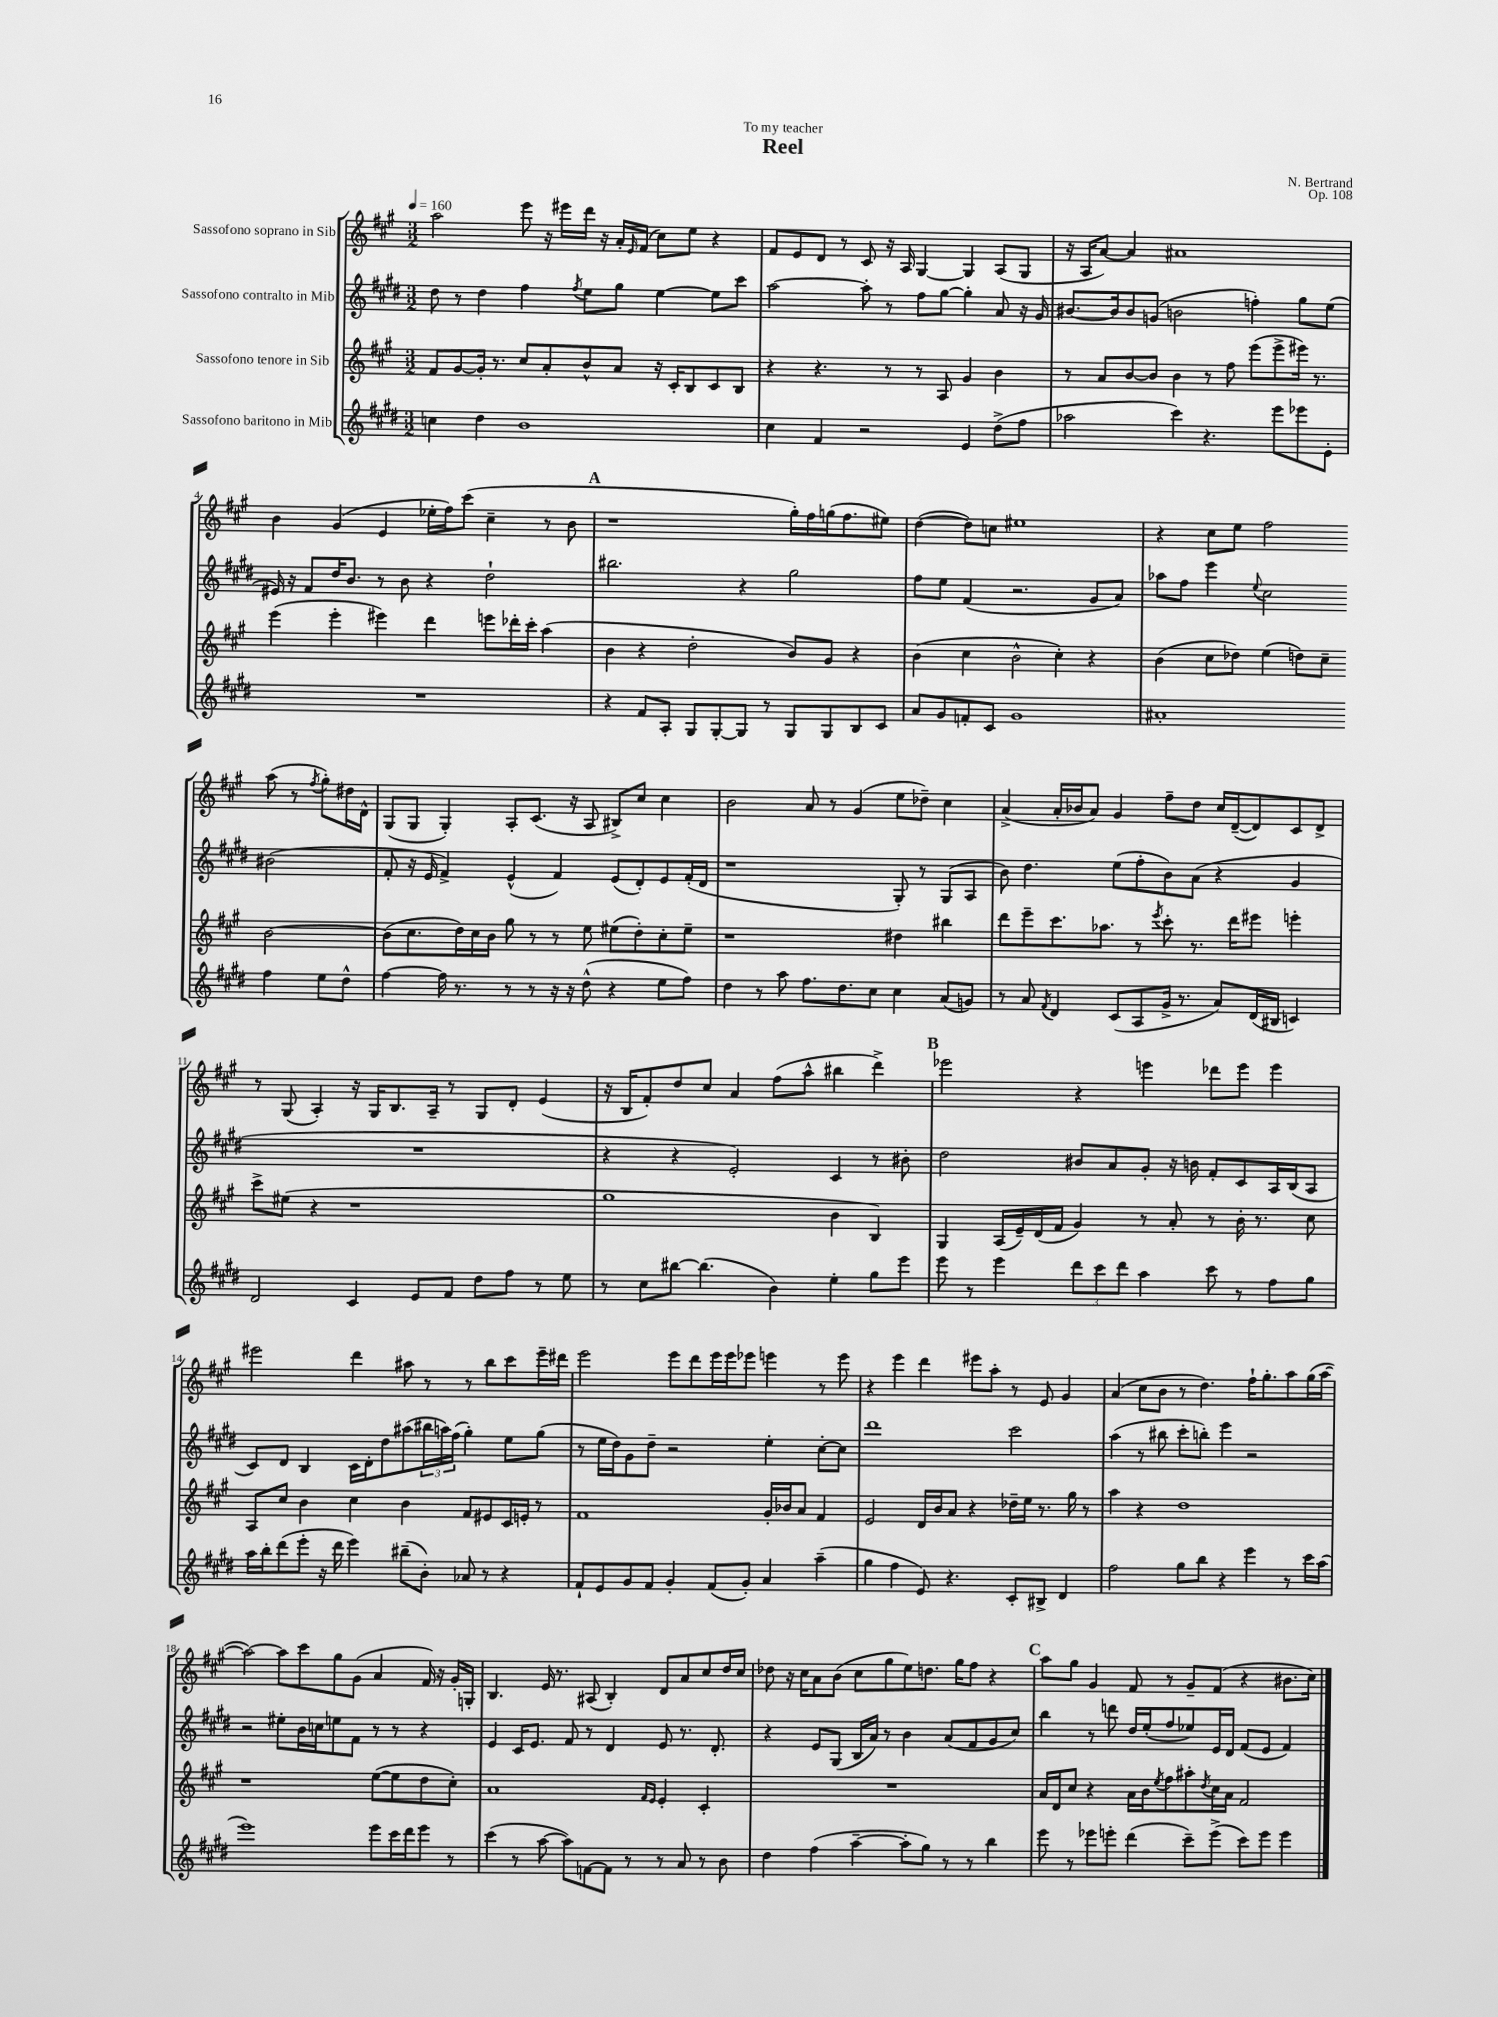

**kern	**kern	**kern	**kern
*staff4	*staff3	*staff2	*staff1
*clefG2	*clefG2	*clefG2	*clefG2
*k[f#c#g#d#]	*k[f#c#g#]	*k[f#c#g#d#]	*k[f#c#g#]
*M3/2	*M3/2	*M3/2	*M3/2
*MM160	*MM160	*MM160	*MM160
4cc\	8f#/L	8dd#\	2aa\
.	[8g#/	8r	.
4dd#\	16g#'/]Jk	4dd#\	.
.	8.r	.	.
1b	8cc#/L	4ff#\	8eee\
.	8a'/	.	16r
.	.	.	16eee#\LL
.	.	8qff#/	.
.	8b^^/	8ee\L	16ddd\JJ
.	.	.	16r
.	8a/J	8gg#\J	16a'/LL
.	.	.	16qqe/
.	.	.	(16f#/JJ
.	16r	[4ee\	8cc#\L)
.	16c#'/LK	.	.
.	8B/	.	8ee\J
.	8c#/	8ee\]L	4r
.	8B/J	8ccc#\J	.
=	=	=	=
4cc#\	4r	[2aa\	8f#/L
.	.	.	8e/
4f#/	4.r	.	8d/J
.	.	.	8r
2r	.	8aa'\]	8c#/
.	8r	8r	16r
.	.	.	16A/
.	8r	8ff#\L	[4G#/
.	8A/	[8gg#\J	.
4e/	4g#/	4gg#'\]	4G#/]
(8dd#^\L	4b\	8a/	(8A/L
8ff#\J	.	16r	8G#/J
.	.	16g#/	.
=	=	=	=
2aa-\	8r	[8.b#/L	16r
.	.	.	16A/LK
.	8a/L	.	[8a/J)
.	.	16b#/]k	.
.	[8b/	8b#/	4a/]
.	8b/]J	(8g/J	.
4ccc#\)	4b\	2b\	1a#
4.r	8r	.	.
.	8ff#\	.	.
.	(8eee\L	4ff'\)	.
8eee\L	8eee^\	.	.
8eee-\	16eee#\Jk)	8gg#\L	.
.	8.r	.	.
8e'\J	.	(8ee\J	.
=	=	=	=
1.r	(4eee\	16e#/)	4b\
.	.	16r	.
.	.	8f#/L	.
.	4eee'\	16dd#/K	(4g#/
.	.	8.b/J	.
.	4eee#\)	8r	4e/
.	.	8b\	.
.	4ddd\	4r	16ee-'\LL
.	.	.	16ff#\J)
.	.	.	(8ccc#\J
.	8eee\L	2dd#`\	4cc#~\
.	16ddd-'\L	.	.
.	16ccc#'\JJ	.	.
.	(4aa\	.	8r
.	.	.	8b\
=	=	=	=
4r	4b\	2.bb#\	1r
8f#/L	4r	.	.
8A'/J	.	.	.
8G#/L	2dd'\	.	.
[8G#'/	.	.	.
8G#/]J	.	4r	.
8r	.	.	.
8G#/L	8b/L)	2gg#\	16gg#'\LL)
.	.	.	16ff#\
8G#/	8g#/J	.	(16gg\J
.	.	.	8.ff#\
8B/	4r	.	.
8c#/J	.	.	8ee#\J)
=	=	=	=
8a/L	(4b\	8ff#\L	([4dd\
8g#/	.	8ee\J	.
8f'/	4cc#\	(4f#/	8dd\]L)
8c#/J	.	.	8cc\J
1g#	2b^^\	2.r	1ee#
.	4cc#'\)	.	.
.	4r	8g#/L	.
.	.	8a/J)	.
=	=	=	=
1a#'	(4b\	8aa-\L	4r
.	.	8ff#\J	.
.	8cc#\L	4eee\	8cc#\L
.	8dd-\J)	.	8ee\J
.	.	8qqee/	.
.	(4ee\	2cc#\	2ff#\
.	8dd\L)	.	.
.	8cc#~\J	.	.
4ff#\	[2b\	(2b#\	(8aa\
.	.	.	8r
.	.	.	8qff#/
8ee\L	.	.	8gg#'\L)
8dd#^^\J	.	.	16dd#\L
.	.	.	16d^^\JJ
=	=	=	=
[4ff#\	(8b\]L	8f#'/	(8G#/L
.	8.cc#\	16r	8G#/J
.	.	16e/	.
16ff#\]	.	4f#^/)	4G#'/)
8.r	16dd\L)	.	.
.	16cc#\	.	.
.	16b\JJ	.	.
8r	8gg#\	(4e^^/	8A'/L
8r	8r	.	(8.c#/J
16r	8r	4f#/)	.
16r	.	.	16r
(8dd#^^\	8ee\	.	8A/
4r	(8ee#\L	(8e/L	8B#^/L)
.	8dd'\)	8d#'/)	8cc#/J
8ee\L	8cc#'\	8e/	4cc#\
8ff#\J)	8ee#~\J	(16f#'/L	.
.	.	16d#/JJ	.
=	=	=	=
4dd#\	1r	1r	2b\
8r	.	.	.
8aa\	.	.	.
8.ff#\L	.	.	8a/
.	.	.	8r
8.dd#\	.	.	.
.	.	.	(4g#/
8cc#\J	.	.	.
4cc#\	4dd#\	8G#'/)	8ee\L
.	.	8r	8dd-~\J)
(8a/L	4bb#\	(8G#/L	4cc#\
8g/J)	.	8A/J	.
=	=	=	=
8r	8ddd\L	8b\)	(4a^/
8a/	8eee~\	4.dd#\	.
8qf#/	.	.	.
4d#/	8.ccc#\	.	16a'/LL
.	.	.	16b-/J
.	.	.	8a/J)
.	8.aa-\J	.	.
(8c#/L	.	(8ee\L	4g#/
8A/	8r	8ff#'\	.
.	8qeee/	.	.
16g#^/Jk	8ccc#'\	8b\)	8ff#~\L
8.r	.	.	.
.	8.r	(8a\J	8dd\J
8a/L)	.	4r	16cc#/LL
.	16ddd\LK	.	([16d~/J
(16d#/L	8eee#\J	.	8d/])
16B#/JJ	.	.	.
4c/)	4eee'\	4g#/	8c#/
.	.	.	8d^/J
=	=	=	=
2d#/	8ccc#^\L	1.r	8r
.	(8ee#\J	.	(8G#/
.	4r	.	4A'/)
4c#/	1r	.	16r
.	.	.	16G#/LK
.	.	.	8.B/
8e/L	.	.	.
.	.	.	16A~/Jk
8f#/J	.	.	8r
8dd#\L	.	.	8G#/L
8ff#\J	.	.	8d'/J
8r	.	.	(4e/
8ee\	.	.	.
=	=	=	=
8r	1gg#	4r	16r
.	.	.	16B/LK
8cc#\L	.	.	8f#'/)
[8bb#\J	.	4r	8dd/
(4.bb#\]	.	.	8cc#/J
.	.	2e'/)	4a/
4b\)	.	.	(8ff#\L
.	.	.	8aa^^\J
4ee'\	4b\	4c#/	4bb#\
8gg#\L	4B/)	8r	4ddd^\)
8eee\J	.	8b#'\	.
=	=	=	=
8eee\	4G#/	2dd#\	2eee-\
8r	.	.	.
4eee\	(16A/LL	.	.
.	16e~/)	.	.
.	(16d/	.	.
.	16f#/JJ	.	.
12ddd#\L	4g#/)	8b#/L	4r
12ccc#\	.	.	.
.	.	8a/	.
12ddd#\J	.	.	.
4aa\	8r	8g#'/J	4eee\
.	8a'/	16r	.
.	.	16b\	.
8ccc#\	8r	8f#'/L	8ddd-\L
8r	16b'\	8c#/	8eee\J
.	8.r	.	.
8ff#\L	.	16A/L	4eee\
.	.	(16B/J	.
8gg#\J	8cc#\	8A/J	.
=	=	=	=
16aa\LL	8A/L	8c#/L)	2eee#\
16bb'\J	.	.	.
(8ddd#\	8cc#/J	8d#/J	.
8eee'\J	4b\	4B/	.
16r	.	.	.
16ddd#\	.	.	.
4eee\)	4cc#\	16c#\LL	4ddd\
.	.	16d#'\J	.
.	.	8dd#\	.
(8bb#~\L	4b\	(8aa#\	8aa#\
8b'\J)	.	24bb#\L	8r
.	.	24aa\)	.
.	.	(24ff#\JJ	.
8a-/	8f#/L	4gg#'\)	8r
8r	8e#/	.	8bb\L
4r	16c#/L	8ee\L	8ccc#\
.	16e'/JJ	.	.
.	8r	(8gg#\J	16eee#~\L
.	.	.	16ddd#\JJ
=	=	=	=
8f#`/L	1f#	8r	2eee\
8e/	.	16ee\LL	.
.	.	16dd#\J)	.
8g#/	.	8g#\	.
8f#/J	.	8dd#~\J	.
4g#'/	.	2r	8eee\L
.	.	.	8ddd\
(8f#/L	.	.	16eee\L
.	.	.	16eee\J
8g#'/J)	.	.	8eee-\J
4a/	16g#'/LL	4ee'\	4eee\
.	16b-/J	.	.
.	8a/J	.	.
(4aa~\	4f#/	[8cc#'\L	8r
.	.	8cc#\]J	8eee\
=	=	=	=
4gg#\	2e/	1ddd#	4r
4ff#\	.	.	4eee\
8e/)	16d/LL	.	4ddd\
.	16b/J	.	.
4.r	8a/J	.	.
.	4r	.	8eee#\L
.	.	.	8aa'\J
8c#'/L	16dd-~\LL	2ccc#\	8r
.	16ee\JJ	.	.
8B#^/J	8.r	.	8e/
4d#/	.	.	4g#/
.	16gg#\	.	.
.	8r	.	.
=	=	=	=
2ff#\	4aa\	(4aa\	(4a/
.	4r	8r	8cc#\L
.	.	8bb#\	8b\J
8gg#\L	1dd	8ccc#'\L	8r
8bb\J	.	8bb'\J)	4.dd\)
4r	.	4eee\	.
4eee\	.	2r	16ff#`\LK
.	.	.	8.gg#'\
8r	.	.	8aa\
16ccc#\LL	.	.	(16gg#\L
(16aa\JJ	.	.	[16aa\JJ
=	=	=	=
1eee)	1r	2r	2aa\_)
.	.	8ee#'\L	8aa\]L
.	.	16b\L	8ccc#\
.	.	16cc\J	.
.	.	8ee\	8gg#\
.	.	8f#\J	(8g#\J
8eee\L	([8ee\L	8r	4a/
16ccc#\L	8ee\]	8r	.
16ddd#\J	.	.	.
8eee\J	8dd\	4r	16f#/)
.	.	.	16r
8r	8cc#'\J)	.	16g#'/LL
.	.	.	16G'/JJ
=	=	=	=
(4ccc#\	1a	4e/	4.B/
8r	.	16c#/LK	.
.	.	8.e/J	.
[8aa\	.	.	16e/
.	.	.	8.r
8aa\]L)	.	8f#/	.
[8f\	.	8r	(8A#/
8f\]J	.	4d#/	4B'/)
8r	.	.	.
.	16qqf#/LL	.	.
.	16qqe/JJ	.	.
8r	4e'/	8e/	8d/L
8a/	.	8.r	8a/
8r	4c#'/	.	8cc#/
.	.	8.d#'/	.
8b\	.	.	16dd/L
.	.	.	16cc#/JJ
=	=	=	=
4dd#\	1.r	4r	8dd-\
.	.	.	16r
.	.	.	16cc#\LK
(4ff#\	.	8e/L	8a\
.	.	(8G#/J	(8b\J
[4aa~\	.	16B/LL	8cc#\L
.	.	16a/JJ)	.
.	.	8r	8gg#\
8aa'\]L	.	4b\	8ee\)
8gg#\J)	.	.	8.dd\J
8r	.	(8a/L	.
.	.	.	16gg#\LK
8r	.	8f#/	8ff#\J
4bb\	.	8g#/	4r
.	.	8cc#/J)	.
=	=	=	=
8eee\	16a/LL	4bb\	8aa\L
.	16d/J	.	.
8r	8cc#/J	.	8gg#\J
8eee-\L	4r	8r	4g#/
8eee'\J	.	8ddd\	.
(4ddd#\	16a\LL	16dd#/LL	8f#/
.	16b\J	(16ee'/J	.
.	8qee/	.	.
.	8ff#\	8ff#/	8r
8ccc#~\L)	8aa#'\	8ee-/)	8g#~/L
.	8qdd/	.	.
(8eee^\J	16cc#\L	16e/L	(8f#/J
.	16a\JJ	16d#/JJ	.
8ccc#\L)	2f#/	(8f#/L	4r
8eee\J	.	8e/J	.
4eee\	.	4f#/)	8.b#\L
.	.	.	16cc#\Jk)
==	==	==	==
*-	*-	*-	*-
